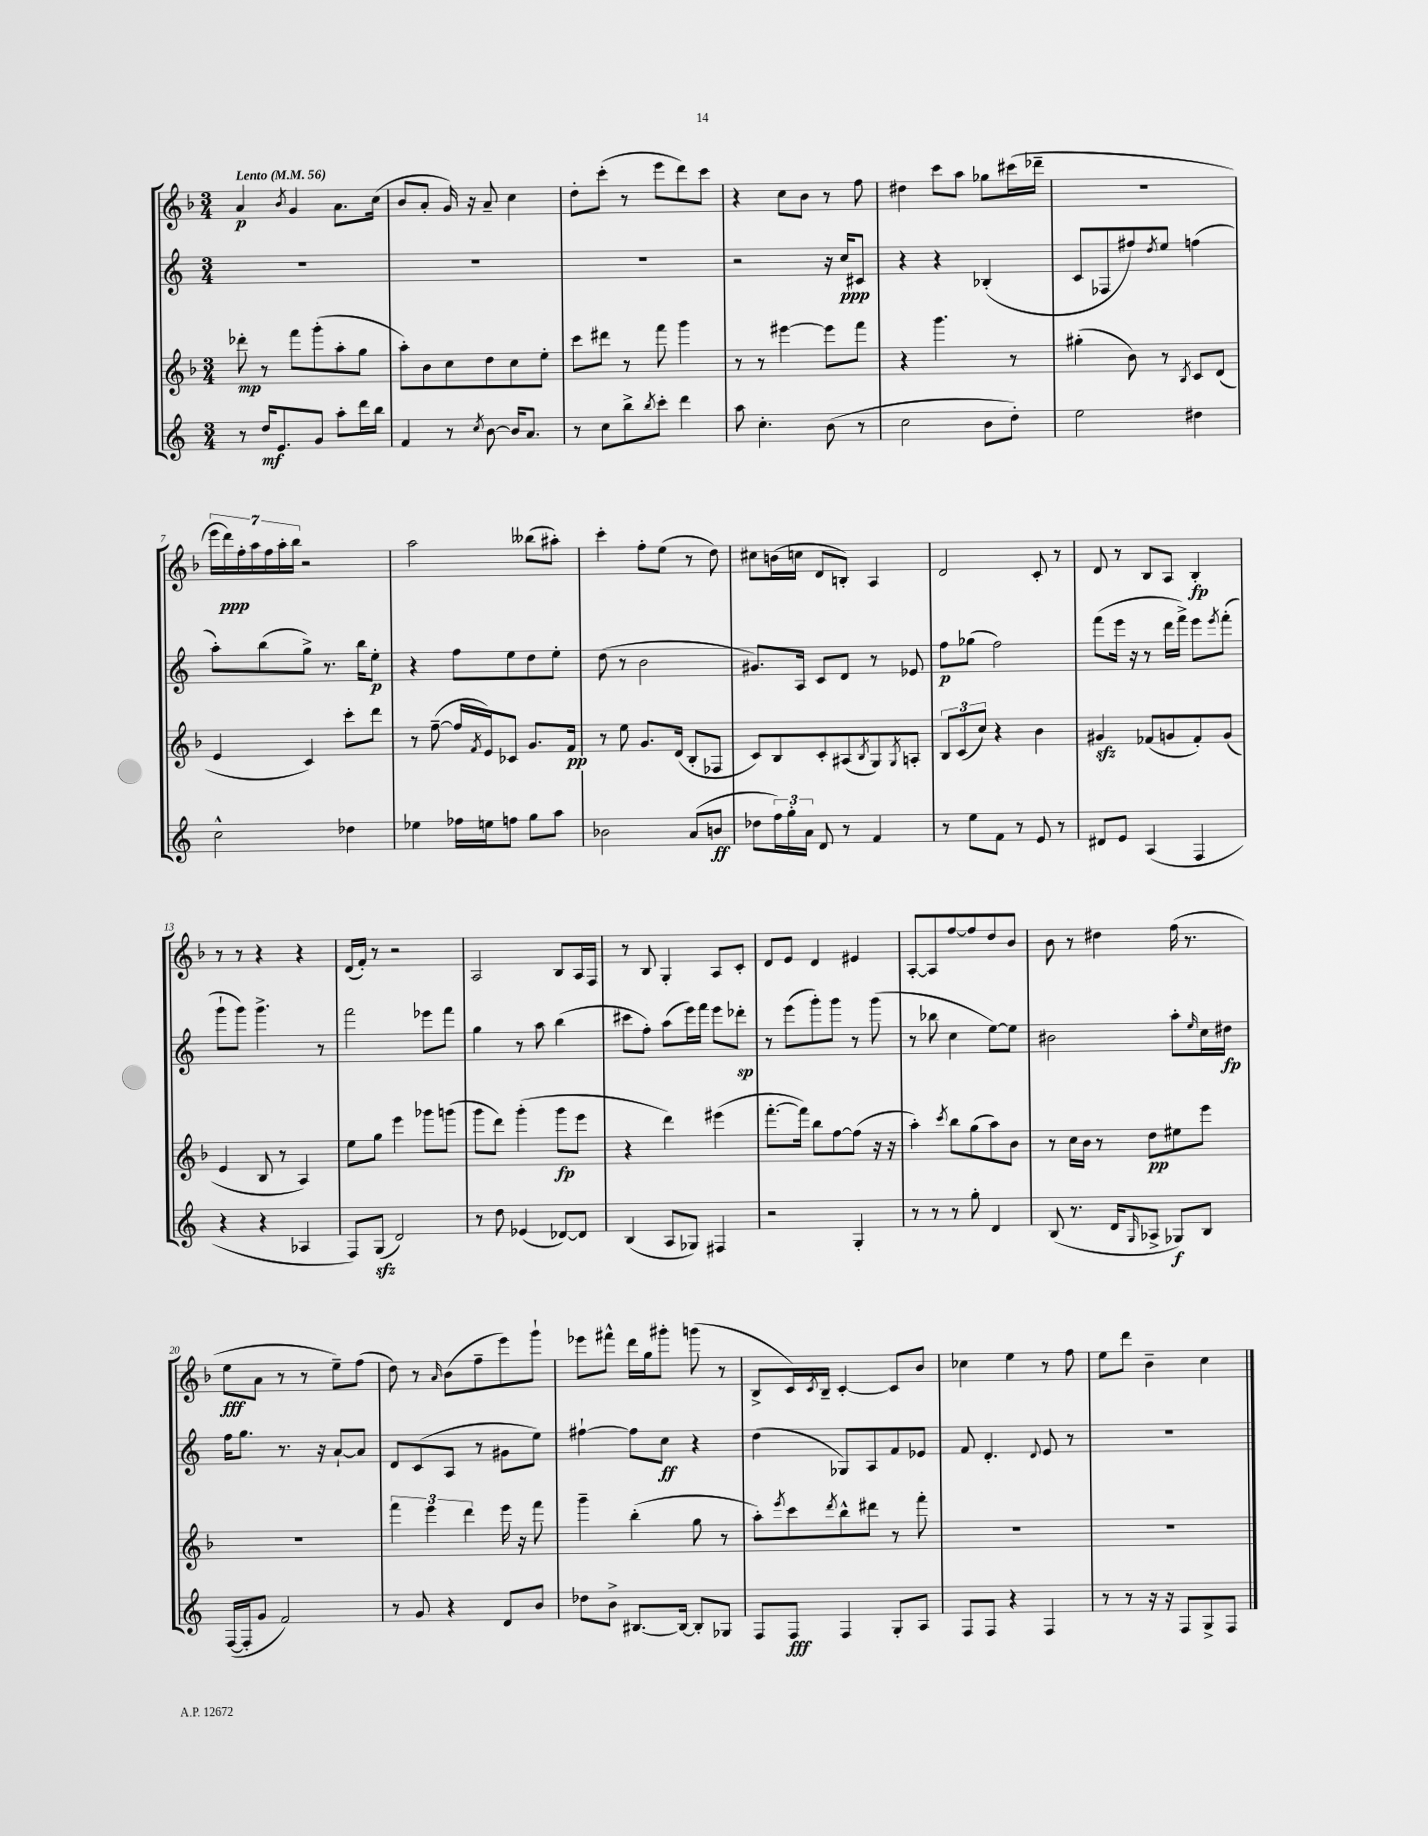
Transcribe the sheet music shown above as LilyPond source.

<<
\new StaffGroup <<
\new Staff = "s0" {
    \clef treble \key f \major \numericTimeSignature \time 3/4 \tempo "Lento" 4 = 56
    a'4\p \acciaccatura { bes'8 } g'4 a'8. c''16( |
    bes'8 a'8-. g'16) r16 a'8-- c''4 |
    d''8-. c'''8-.( r8 e'''8 d'''8) c'''8 |
    r4 c''8 bes'8 r8 f''8 |
    dis''4 c'''8 a''8 ges''8 cis'''16( des'''16-- |
    R2. |
    \tuplet 7/4 { e'''16 d'''16\ppp) f''16-. a''16 f''16 a''16-. bes''16 } r2 |
    a''2 beses''8( ais''8-.) |
    c'''4-. f''8-. e''8( r8 d''8) |
    cis''8 b'16( c''16 d'8 b8-.) a4 |
    d'2 c'8-. r8 |
    d'8 r8 bes8 a8 bes4-.\fp |
    r8 r8 r4 r4 |
    d'16( f'16-.) r8 r2 |
    a2 bes8 a16 f16 |
    r8 bes8 g4-. a8 c'8-. |
    d'8 e'8 d'4 eis'4 |
    a8~-. a8 f''8~ f''8 d''8 bes'8 |
    bes'8 r8 dis''4 f''16( r8. |
    e''8\fff a'8 r8 r8 e''8--) f''8( |
    d''8) r8 \grace { a'16 } bes'8( f''8-- e'''8) g'''8-! |
    ees'''8 fis'''8-^ d'''16 g''16 gis'''8-. g'''8( r8 |
    bes8-> c'16) \acciaccatura { c'8 } bes16-- c'4~-. c'8 bes'8 |
    ces''4 e''4 r8 f''8 |
    e''8 d'''8 bes'4-- c''4 \bar "|." |
}
\new Staff = "s1" {
    \clef treble \key c \major \numericTimeSignature \time 3/4
    R2. |
    R2. |
    R2. |
    r2 r16 c''16\ppp cis'8 |
    r4 r4 bes4-.( |
    c'8 fes8 fis''8) \acciaccatura { d''8 } e''8 f''4( |
    a''8-.) b''8( g''8->) r8. b''16 e''8-.\p |
    r4 f''8 e''8 d''8 e''8-. |
    d''8( r8 b'2 |
    gis'8.) a16 c'8 d'8 r8 ees'8 |
    f''8\p ges''8( f''2) |
    f'''8( e'''16 r16 r8 d'''16 f'''16->) e'''8 \acciaccatura { e'''8 } f'''8-.( |
    g'''8-! g'''8) g'''4.-> r8 |
    f'''2 ees'''8 f'''8 |
    g''4 r8 a''8 b''4( |
    cis'''8 f''8-.) a''8( e'''16) f'''16 e'''8 des'''8-.\sp |
    r8 e'''8( g'''8-.) g'''8 r8 g'''8( |
    r8 bes''8 c''4 e''8~) e''8 |
    bis'2 a''8-. \grace { e''16 } c''16 dis''16\fp |
    f''16 g''8. r8. r16 a'8~-! a'8 |
    d'8 c'8( a8 r8 gis'8 e''8) |
    fis''4~-! fis''8 c''8\ff r4 |
    d''4( ges8) a8 f'8 ees'8 |
    f'8 d'4.-. \appoggiatura { d'8 } e'8 r8 |
    R2. \bar "|." |
}
\new Staff = "s2" {
    \clef treble \key f \major \numericTimeSignature \time 3/4
    des'''8-.\mp r8 f'''8 g'''8-.( a''8-. g''8 |
    a''8-.) bes'8 c''8 d''8 c''8 e''8-. |
    c'''8 dis'''8 r8 f'''8 g'''4 |
    r8 r8 eis'''4~ eis'''8 f'''8 |
    r4 g'''4. r8 |
    gis''4-.( bes'8) r8 \acciaccatura { bes8 } c'8 d'8( |
    e'4 c'4) c'''8-. d'''8 |
    r8 f''8~--( f''16 \acciaccatura { f'8 } e'16) ces'8 g'8. f'16\pp |
    r8 e''8 g'8. d'16( bes8-. fes8 |
    c'8) bes8 c'8-. ais8( \acciaccatura { bes8 } g8) \acciaccatura { g8 } a8-. |
    \tuplet 3/2 { bes8 c'8( c''8) } r4 bes'4 |
    gis'4\sfz fes'8( g'8 fes'8-.) g'8( |
    e'4 bes8 r8 a4) |
    e''8 g''8 e'''4 ges'''8 g'''8( |
    g'''8 d'''8) g'''4-.( g'''8\fp e'''8 |
    r4 d'''4) eis'''4( |
    f'''8.~-. f'''16) bes''8 f''8~ f''8( r16 r16 |
    a''4-.) \acciaccatura { c'''8 } bes''8 g''8( a''8) bes'8 |
    r8 c''16 bes'16 r8 d''8\pp eis''8 e'''8 |
    R2. |
    \tuplet 3/2 { f'''4 e'''4 d'''4 } e'''16 r16 f'''8 |
    g'''4-- bes''4-.( g''8 r8 |
    a''8-.) \acciaccatura { e'''8 } c'''8 \acciaccatura { d'''8 } bes''8-^ dis'''8 r8 f'''8-. |
    R2. |
    R2. \bar "|." |
}
\new Staff = "s3" {
    \clef treble \key c \major \numericTimeSignature \time 3/4
    r8 d''16\mf e'8. g'8 a''8-. d'''16 b''16 |
    f'4 r8 \acciaccatura { c''8 } b'8~ b'16 a'8. |
    r8 c''8 b''8-> \acciaccatura { b''8 } c'''8-. d'''4 |
    a''8 c''4.-. b'8( r8 |
    c''2 b'8 d''8-.) |
    e''2 dis''4 |
    c''2-^ des''4 |
    ees''4 fes''16 e''16 f''8 g''8 a''8 |
    bes'2 a'8( b'8\ff |
    des''8 \tuplet 3/2 { f''16) g''16-. a'16 } d'8 r8 f'4 |
    r8 e''8 f'8 r8 e'8 r8 |
    dis'8 e'8 a4( f4 |
    r4 r4 aes4 |
    f8) g8\sfz( d'2) |
    r8 d''8 ees'4( des'8~) des'8 |
    b4( a8 ges8) fis4 |
    r2 g4-. |
    r8 r8 r8 g''8-. d'4 |
    b8( r8. d'16 \grace { g16 } aes8-> ges8\f) b8 |
    f16~( f16-. g'8 f'2) |
    r8 g'8 r4 d'8 b'8 |
    des''8 b'8-> bis8.~ bis16~ bis8-. ges8 |
    f8 f8\fff f4 g8-. a8 |
    f8 f8 r4 f4 |
    r8 r8 r16 r16 f8 g8-> f8 \bar "|." |
}
>>
>>
